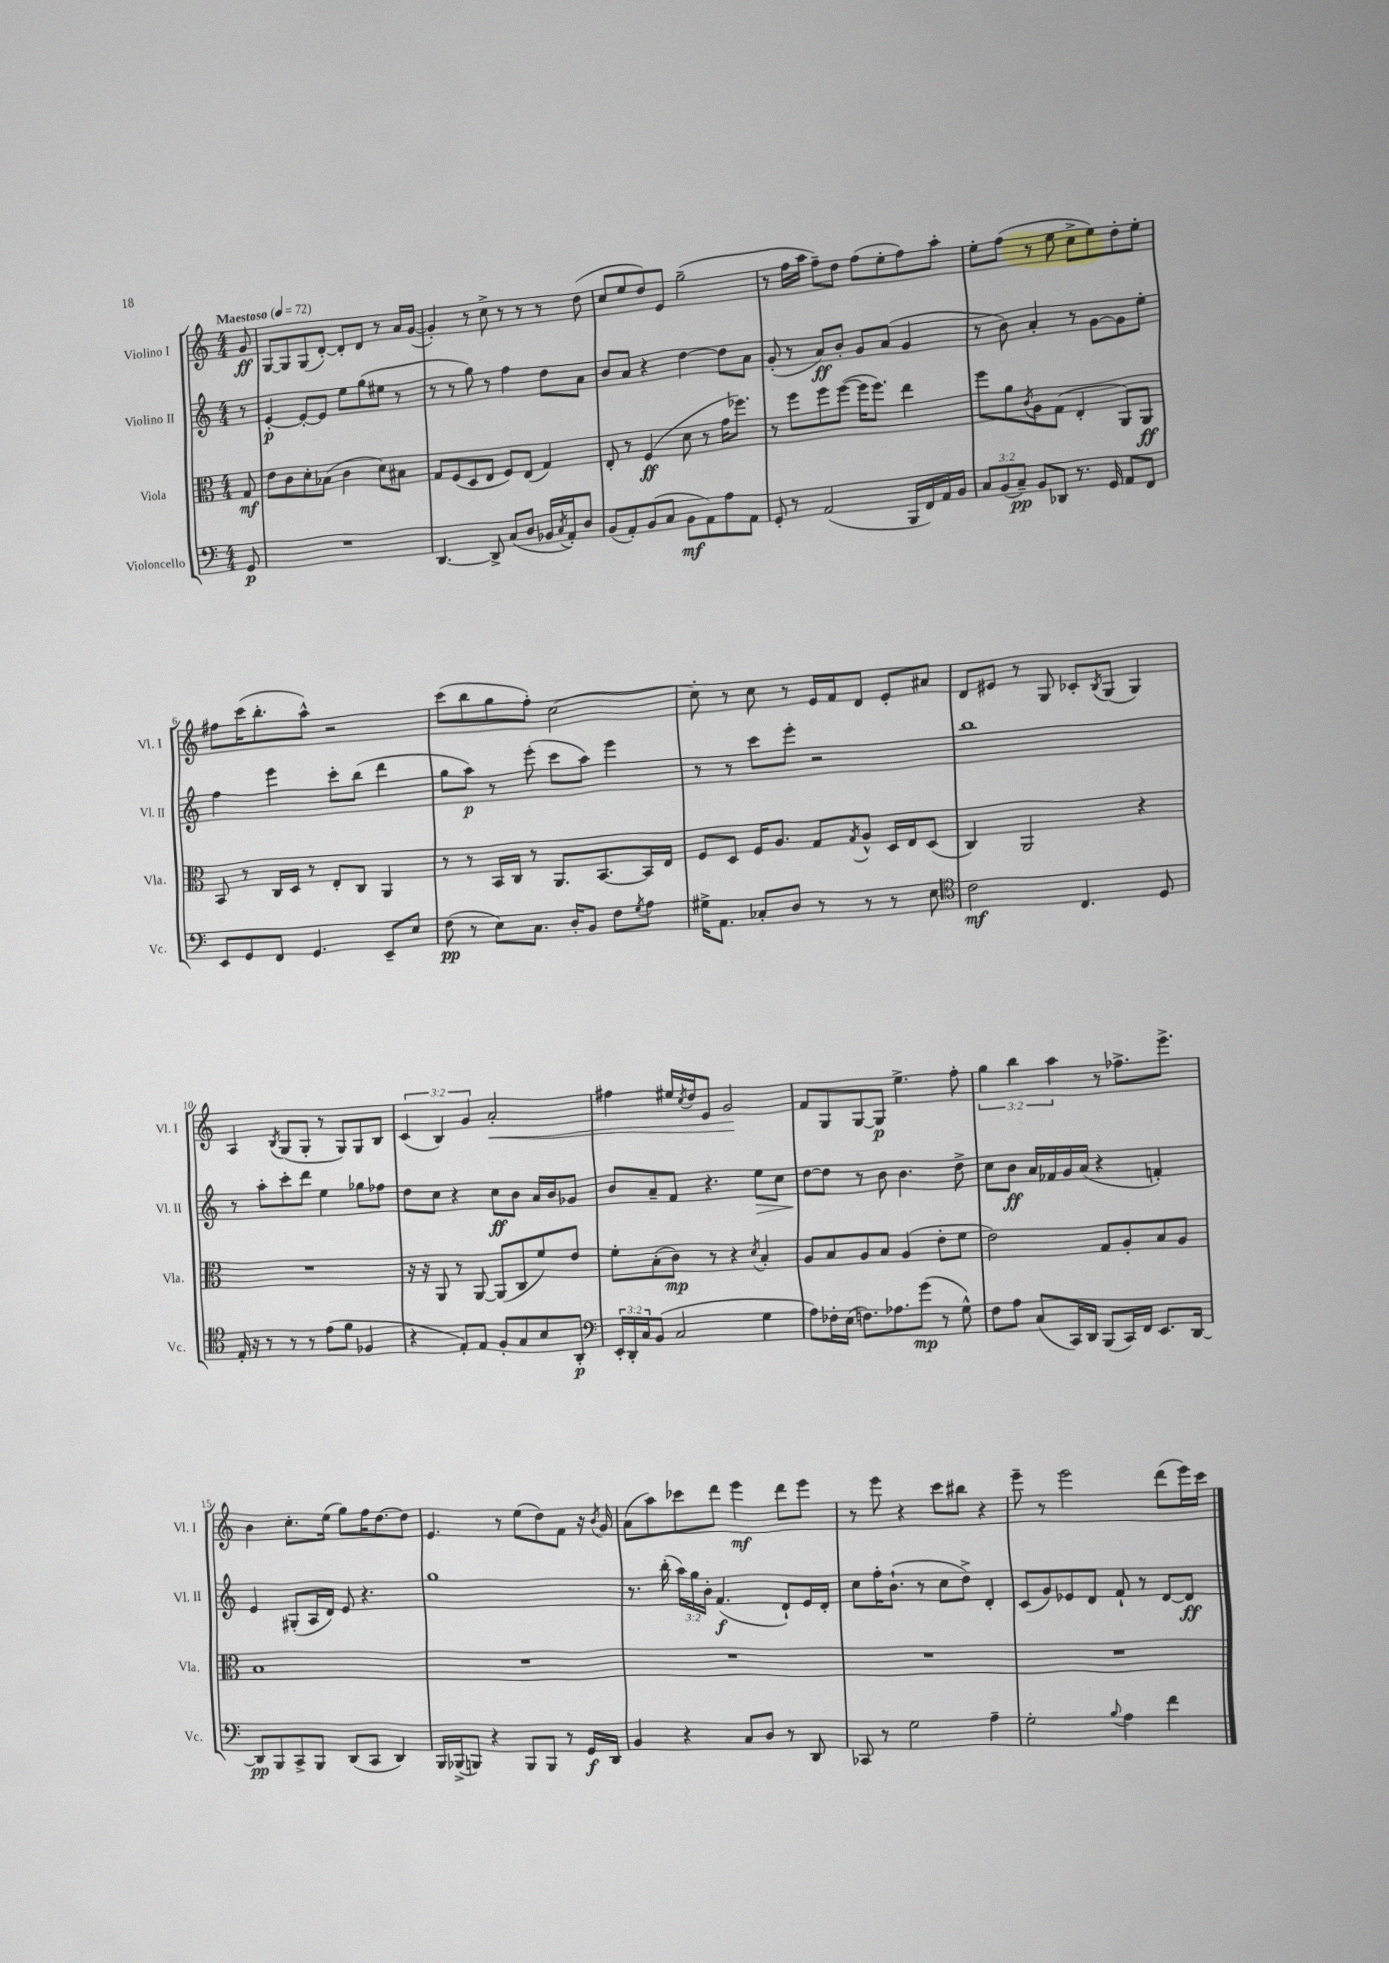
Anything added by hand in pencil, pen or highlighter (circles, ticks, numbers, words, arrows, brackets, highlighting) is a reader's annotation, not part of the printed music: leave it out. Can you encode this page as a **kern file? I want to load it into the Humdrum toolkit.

**kern	**kern	**kern	**kern
*staff4	*staff3	*staff2	*staff1
*clefF4	*clefC3	*clefG2	*clefG2
*k[]	*k[]	*k[]	*k[]
*M4/4	*M4/4	*M4/4	*M4/4
*MM72	*MM72	*MM72	*MM72
8GG	8G	8r	8g
=	=	=	=
1r	8e	[4e'	[8G
.	8c	.	8G]
.	8d'	8e'_	(8G
.	(8B-	8e]	[8d')
.	4c	8ee	8d']
.	.	(8gg	8d
.	8d)	8ee#	8r
.	8B#	8r	16a
.	.	.	([16g
=	=	=	=
[4.DD	8G	8r	4g'])
.	(8F	8r	.
.	8D	8gg)	8r
8DD^]	8E	8r	8cc^
(8C	8F)	4ff	8r
8D	(8E	.	8r
16BB-	4G)	8dd	8r
8qC	.	.	.
16AA')	.	.	.
8D	.	8a	(8dd
=	=	=	=
(8BB	8E'	8b	8cc
8AA')	8r	8a	8ee
(8BB	(4F	4r	8dd)
8C	.	.	8e
8BB	8d	[4dd	(2gg~
8AA)	8r	.	.
8A	16g	8dd]	.
.	8.ff-)	.	.
8AA	.	8a	.
=	=	=	=
8GG'	8r	(8g'	8r
8r	8ff	8r	16ff
.	.	.	16aa
(2AA	8ff	8a)	8ff~)
.	([8ff	8b'	8dd
.	16ff]	8g	(8ff
.	8.ff)	.	.
.	.	(8a	8ee'
16BBB	4ee	4g	8ff)
16FF)	.	.	.
16AA	.	.	8aa'
16BB	.	.	.
=	=	=	=
12C	8ff	8r	8ee'
(12BB	.	.	.
.	8a	8b)	(8ff
12C~)	.	.	.
.	8qc	.	.
8BB	8A	4a'	8r
8DD-	(8G	.	8ee
8.r	4E'	8r	8cc^
.	.	[8g	8ee)
16GG	.	.	.
8AA	8AA)	8g]	8dd'
8FF	8AA	8ee'	8ee'
=	=	=	=
8EE	8BB	4ff	8ff#
8GG	8r	.	(16ccc
.	.	.	8.bb'
8FF	16C	4eee	.
.	16D	.	.
4.GG	8r	.	8aa^^)
.	8E'	8ccc'	2r
.	8C	(8bb	.
8EE~	4AA	4ddd	.
8E	.	.	.
=	=	=	=
(8F	8r	8gg	(8ccc
8r	8r	8aa)	8bb
8E)	16BB	8r	8gg
.	16C	.	.
8.C	8r	(8eee'	8ff')
.	8.AA	8ccc	[2cc
16D'	.	.	.
8BB	.	8aa)	.
.	[8.BB	.	.
8F	.	4eee	.
8qG	.	.	.
8A	16BB]	.	.
.	16E	.	.
=	=	=	=
16G#^	8F	8r	8cc']
8.AA	.	.	.
.	8D	8r	8r
8C-'	16F	8ccc	8cc
.	8.A	.	.
8D	.	8eee'	8r
8r	8G	2r	16e
.	.	.	16f
.	8qG	.	.
8r	8A^^	.	8d
8r	16D	.	8e'
.	16E	.	.
8E	(8D	.	8a#
=	=	=	=
*clefC4	*	*	*
2c	4C)	1bb	8d
.	.	.	8e#
.	2AA	.	8r
.	.	.	8G
4.C	.	.	8c-'
.	.	.	8qB
.	.	.	(8G
.	4r	.	4G)
8D	.	.	.
=	=	=	=
16E'	1r	8r	4A
16r	.	.	.
8r	.	8aa'	.
.	.	.	8qB
8r	.	8ccc'	(8G
8r	.	8ddd	8G'
(8e	.	4ee	8r
8f	.	.	8G)
4F-	.	8gg-	8G
.	.	8ff-	8B
=	=	=	=
4r	16r	8dd	(6c
.	16r	.	.
.	8AA	8cc	.
.	.	.	6B)
8E')	8r	4r	.
.	.	.	6g
8E	[8AA	.	.
8F'	(8AA]	8cc	2a'
8G	8C	8b	.
8B	8f)	16a	.
.	.	16b	.
8AA'	8e	8g-	.
=	=	=	=
*clefF4	*	*	*
24EE'	8f'	8b	4ff#
24DD'	.	.	.
24C	.	.	.
(8BB	(8B'	8a~	.
2C	8c)	8f	16ee#
.	.	.	8qcc
.	.	.	16dd
.	8r	4.r	8e
.	4r	.	2g
.	8qd	.	.
4G	4B'	8ee	.
.	.	8cc	.
=	=	=	=
8A)	8A	[8dd	8f
16F-'	8B	8dd]	8G
(16E	.	.	.
8.F)	8A	8r	[8G
.	8B	8b	8G]
8.A-	.	.	.
.	(4A	4.b	4.ee^
(8g	.	.	.
8r	8e'	.	.
8G^^)	8f	8dd^	8ff'
=	=	=	=
8F	2e)	8cc	6gg
8A	.	8b	.
.	.	.	6bb
(8C	.	16a	.
.	.	16f-	.
.	.	.	6aa
16CC)	.	16g	.
16DD	.	(16a	.
(8BBB	8G	4r	8r
16CC)	8A'	.	8.ff-^
16FF	.	.	.
8.EE	8B	4f')	.
.	.	.	8.eee^
.	8A	.	.
[16DD	.	.	.
=	=	=	=
8DD]	1B	4e	4b
8BBB	.	.	.
8CC^	.	(8G#'	8.cc'
8BBB	.	16A	.
.	.	16d)	(16ee
(8DD	.	8e	8gg)
8CC	.	4.r	16ff
.	.	.	[8.dd
4DD)	.	.	.
.	.	.	8dd]
=	=	=	=
16BBB	1r	1gg	4.e
(16BBB-^	.	.	.
8BBB)	.	.	.
4r	.	.	.
.	.	.	8r
8BBB	.	.	(8ee
8BBB	.	.	8dd)
8r	.	.	8f
16GG	.	.	16r
.	.	.	8qb
16DD	.	.	16g
=	=	=	=
4BB	1r	8.r	(8a
.	.	.	8aa)
.	.	(16bb'	.
4r	.	24aa)	8ccc-
.	.	24gg	.
.	.	24b'	.
.	.	(4.f	8ddd
8C	.	.	4eee
8D	.	.	.
8r	.	8d`)	8ddd
8DD	.	16e	8eee
.	.	16d'	.
=	=	=	=
8CC-	1r	8cc	8r
8r	.	16ff'	8eee
.	.	(8.b`	.
2G	.	.	4r
.	.	8r	.
.	.	8cc	8ccc
.	.	8dd^)	8bb#
4A~	.	4d'	4r
=	=	=	=
2G'	1r	(8c	8eee~
.	.	8g)	8r
.	.	8e-	2eee
.	.	8d	.
8qqB	.	.	.
4A	.	8f`	.
.	.	8r	.
4f	.	[8d	(8ddd
.	.	8d]	16eee)
.	.	.	16ccc
==	==	==	==
*-	*-	*-	*-
